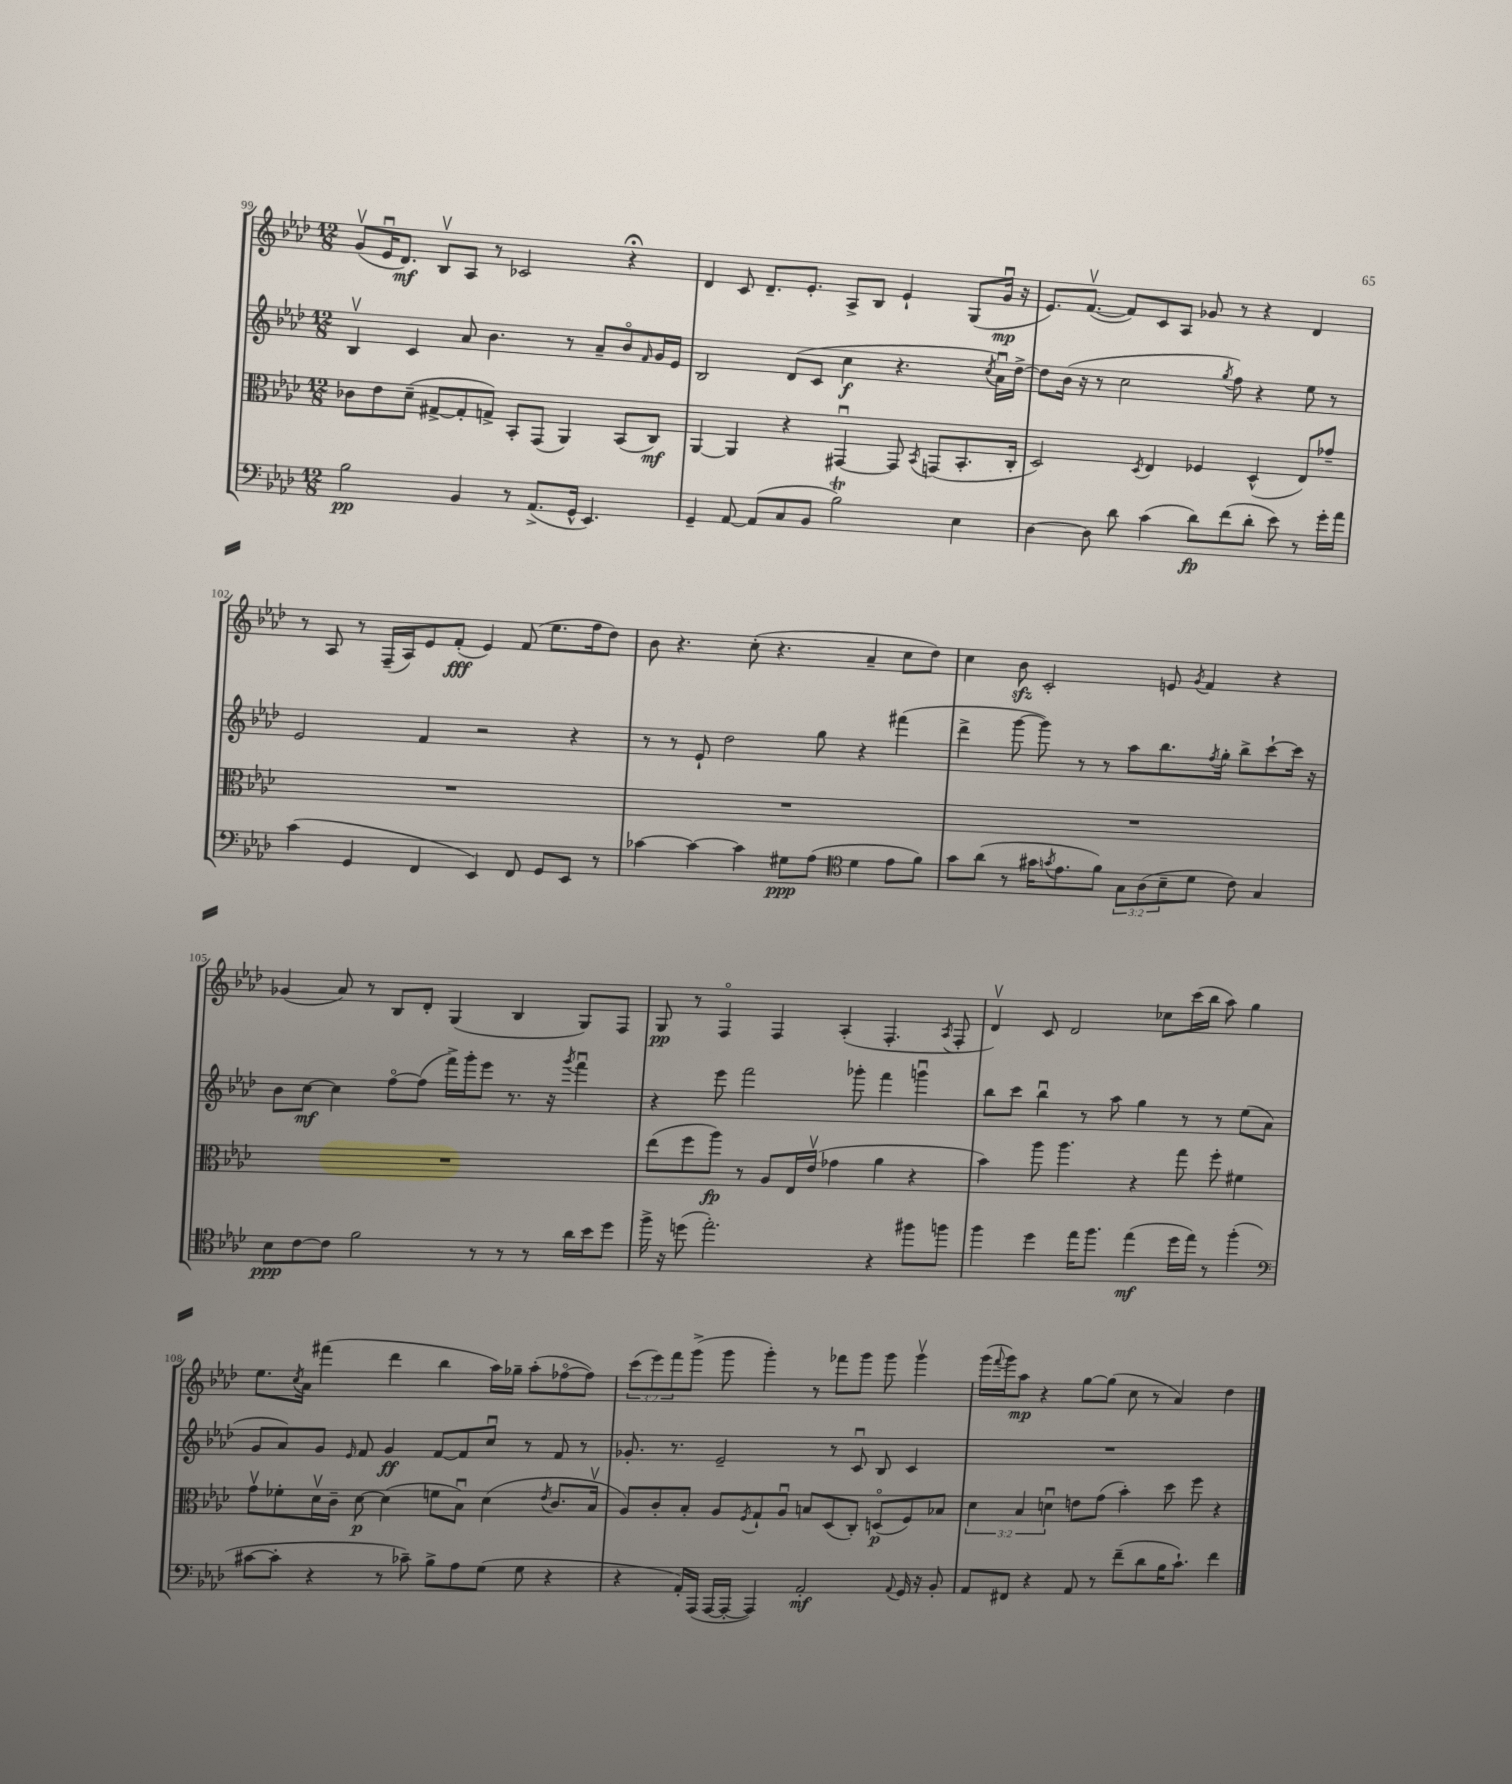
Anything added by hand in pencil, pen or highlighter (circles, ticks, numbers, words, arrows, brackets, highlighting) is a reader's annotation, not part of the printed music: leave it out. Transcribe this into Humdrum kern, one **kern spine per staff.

**kern	**kern	**kern	**kern
*staff4	*staff3	*staff2	*staff1
*clefF4	*clefC3	*clefG2	*clefG2
*k[b-e-a-d-]	*k[b-e-a-d-]	*k[b-e-a-d-]	*k[b-e-a-d-]
*M12/8	*M12/8	*M12/8	*M12/8
2B-	8c-	4B-v	(8gv
.	8e-	.	16e-u
.	.	.	8.d-)
.	(8d-~	4c	.
.	[8G#^	.	8B-v
4BB-	8G#']	8a-	8A-
.	8G^)	4.b-	8r
8r	8BB-'	.	2c-
(8.AA-^	(8GG	.	.
.	4AA-)	8r	.
16GG^^	.	.	.
4.EE-)	.	8a-~	.
.	(8BB-	8b-o	4r;
.	.	16qqf	.
.	8C)	16g	.
.	.	16e-	.
=	=	=	=
4GG~	[4AA-	2B-	4d-
[8AA-	4AA-]	.	8c
(8AA-]	.	.	8.d-~
8C	4r	(8d-	.
.	.	.	8.e-'
8BB-	.	8c	.
2B-)	[4GG#u	4cc	8A-^
.	.	.	8B-
.	8GG#]	4.r	4e-`
.	8qBB-	.	.
.	(8GG	.	.
4E-	8.BB-'	.	(8G
.	.	8qcc	.
.	.	16a-u)	16gu
.	16C'	[16dd-^	16r
=	=	=	=
[4D-	2D-)	8dd-]	8.e-)
.	.	(16b-	.
.	.	16r	([8.fv
8D-]	.	8r	.
8d-	.	2cc	8f])
.	8qD-	.	.
(4c	4E-	.	8c
.	.	.	8A-
8d-)	4F-	.	8g-
.	.	8qgg	.
(8f	.	8ff)	8r
8d-'	(4D-^^	4r	4r
8e-)	.	.	.
8r	8E-)	8ee-	4d-
16g'	8g-~	8r	.
16a-	.	.	.
=	=	=	=
(4c	1.r	2e-	8r
.	.	.	8A-
4GG	.	.	8r
.	.	.	(16F~
.	.	.	16A-)
4FF	.	4f	8e-
.	.	.	(8f'
4EE-)	.	2r	4e-)
8FF	.	.	(8f
8GG	.	.	8.ee-
8EE-	.	4r	.
.	.	.	16ff
8r	.	.	8dd-)
=	=	=	=
[4c-	1.r	8r	8b-
.	.	8r	4.r
4c-_	.	8e-`	.
.	.	2dd-	.
4c-]	.	.	(8cc'
.	.	.	4.r
8G#	.	.	.
(8A-	.	8gg	.
*clefC4	*	*	*
4d-	.	4r	4a-~
8e-	.	(4fff#	8cc
8f)	.	.	8dd-)
=	=	=	=
8g	1.r	4ddd-^	4cc
(8a-	.	.	.
8r	.	[8ggg	8b-
16g#	.	8ggg])	2c'
8qg	.	.	.
8.e-	.	.	.
.	.	8r	.
8f)	.	8r	.
12G	.	8aa-	.
(12A-	.	.	.
.	.	8.bb-	8e
12B-~	.	.	.
.	.	.	8qg
8d-	.	.	4f
.	.	8qff	.
.	.	16gg'	.
8c)	.	8bb-^	.
4G	.	[8ccc`	4r
.	.	16ccc]	.
.	.	16r	.
=	=	=	=
8B-	1.r	8b-	(4g-
[8c	.	[8cc	.
8c]	.	4cc]	8a-)
2f	.	.	8r
.	.	[8ffo	8B-
.	.	(8ff]	8d-'
.	.	16fff^)	(4G
.	.	16ggg'	.
8r	.	8eee-	.
8r	.	8.r	4B-
8r	.	.	.
.	.	16r	.
.	.	8qggg	.
16a-	.	4fffu	8G)
16b-	.	.	.
8dd-	.	.	8F
=	=	=	=
16ff^	(8ee-	4r	8G
16r	.	.	.
(8dd	8ff	.	8r
2.ee-')	8aa-)	8eee-	4Fo
.	8r	2fff	.
.	8A-	.	4F
.	16E-	.	.
.	(16e-v	.	.
.	4g-	.	(4A-'
.	.	8ggg-'	.
4r	4a-	4fff	4.F'
8ff#	4r	4gggu	.
.	.	.	8qA-
8ff	.	.	8F'
=	=	=	=
4ff	4b-)	8bb-	4d-v)
.	.	8ccc	.
4dd-	8aa-	4bb-u	8c
.	4.aa-	.	2d-
16ee-	.	8r	.
8.ff	.	.	.
.	.	8aa-	.
(4ee-	4r	4gg	.
.	.	.	8cc-
16dd-	8gg	8r	(16ccc
16ee-)	.	.	16bb-
8r	8ff'	8r	8aa-)
(4ff'	4f#	(8ee-	4gg
.	.	8a-	.
=	=	=	=
*clefF4	*	*	*
[8c#	8gv	8g	8.ee-
8c#']	8f-'	8a-)	.
.	.	.	8qcc
.	.	.	16a-
4r	16d-v	8g	(4fff#
.	16c~	.	.
.	.	16qqe-	.
.	[8d-	8f	.
8r	(4d-]	4g	4ddd-
8c-~)	.	.	.
8B-^	8f	[8f	4bb-
8A-	8B-u)	8f]	.
(8G	(4d-	8ccu	16aa-)
.	.	.	16gg-~
8G	.	8r	(8aa-'
.	8qe-	.	.
4r	8.c	8f	[8ff-o
.	.	8r	8ff-])
.	16B-v	.	.
=	=	=	=
4r	8A-)	8.g-'	(12ccc
.	.	.	12eee-)
.	8c'	.	.
.	.	.	12fff
.	.	8.r	.
16AA-')	8B-'	.	(8ggg^
(16AAA-	.	.	.
[16AAA-	8A-	2e-~	8ggg
16AAA-'_	.	.	.
.	8qF	.	.
4AAA-])	8G`	.	4ggg')
.	8A-u	.	.
2AA-'	8B	.	8r
.	(8D-	8r	8fff-
.	8C')	8cu	8ggg
.	(8Do	8B-	8ggg
8qqAA-	.	.	.
16GG	8F)	4c	4gggv
16r	.	.	.
8BB-'	8B-	.	.
=	=	=	=
8AA-	6d-	1.r	(16ggg
.	.	.	8qqfff
.	.	.	16ggg)
8FF#	.	.	8aa-
.	6B-	.	.
4r	.	.	4r
.	6du	.	.
8AA-	8e	.	[8gg
8r	(8g	.	(8gg]
(8f~	4b-')	.	8cc
8d-	.	.	8r
16B-	8dd-	.	4a-)
8.c`)	.	.	.
.	8ff	.	.
4f	4r	.	4dd-
==	==	==	==
*-	*-	*-	*-
